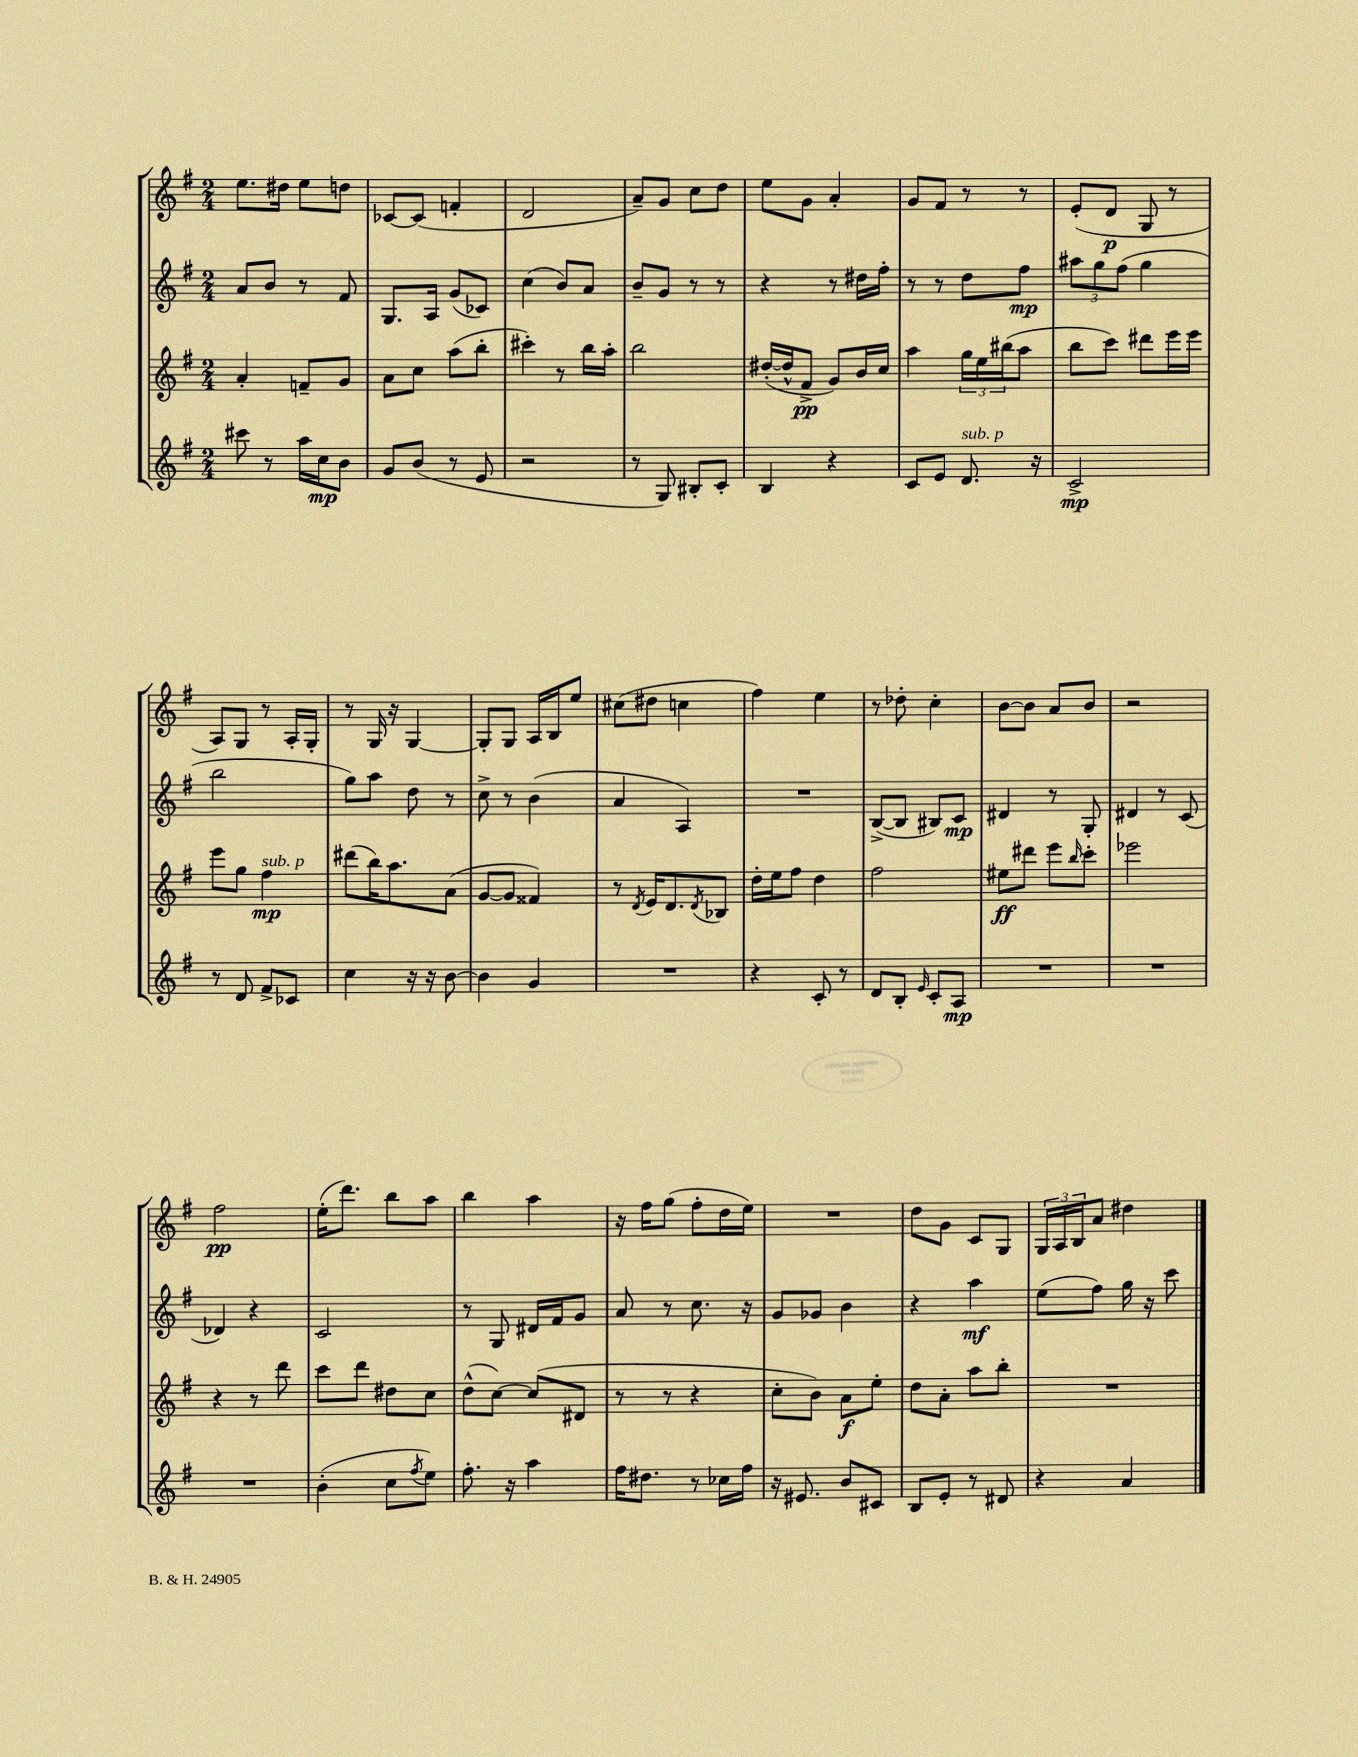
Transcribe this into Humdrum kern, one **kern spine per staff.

**kern	**kern	**kern	**kern
*staff4	*staff3	*staff2	*staff1
*clefG2	*clefG2	*clefG2	*clefG2
*k[f#]	*k[f#]	*k[f#]	*k[f#]
*M2/4	*M2/4	*M2/4	*M2/4
8ccc#\	4a'/	8a/L	8.ee\L
8r	.	8b/J	.
.	.	.	16dd#\Jk
16aa\LL	8f~/L	8r	8ee\L
16cc\J	.	.	.
8b\J	8g/J	8f#/	8dd\J
=	=	=	=
8g/L	8a\L	8.G/L	[8c-/L
(8b/J	8cc\J	.	(8c-/]J
.	.	16A/Jk	.
8r	(8aa\L	(8g/L	4f'/
8e/	8bb'\J	8c-/J)	.
=	=	=	=
2r	4ccc#'\)	(4cc\	2d/
.	8r	8b/L)	.
.	16bb\LL	8a/J	.
.	16aa'\JJ	.	.
=	=	=	=
8r	2bb\	8b~/L	8a~/L)
8G/)	.	8g/J	8g/J
8B#'/L	.	8r	8cc\L
8c'/J	.	8r	8dd\J
=	=	=	=
4B/	([16dd#'/LL	4r	8ee\L
.	16dd#^^/]J	.	.
.	8f#^/J	.	8g\J
4r	8g/L)	8r	4a'/
.	16b/L	16dd#\LL	.
.	16cc/JJ	16ff#'\JJ	.
=	=	=	=
8c/L	4aa\	8r	8g/L
8e/J	.	8r	8f#/J
8.d/	24gg\LL	8dd\L	8r
.	24ee\	.	.
.	(24bb#\J	.	.
.	8aa\J	8ff#\J	8r
16r	.	.	.
=	=	=	=
2c^/	8bb\L	12aa#\L	(8e'/L
.	.	12gg\	.
.	8ccc\J)	.	8d/J
.	.	(12ff#\J	.
.	8ddd#\L	4gg\	8G/
.	16eee\L	.	8r
.	16eee\JJ	.	.
=	=	=	=
8r	8eee\L	2bb\	8A/L)
8d/	8gg\J	.	8G/J
8f#^/L	4ff#\	.	8r
8c-/J	.	.	16A'/LL
.	.	.	16G'/JJ
=	=	=	=
4cc\	(8ddd#\L	8gg\L)	8r
.	16bb\K)	8aa\J	16G/
.	8.aa\	.	16r
16r	.	8dd\	[4G/
16r	.	.	.
[8b\	(8a\J	8r	.
=	=	=	=
4b\]	[8g/L	8cc^\	8G'/]L
.	8g/]J	8r	8G/J
4g/	4f##/)	(4b\	16A/LL
.	.	.	16B/J
.	.	.	8ee/J
=	=	=	=
2r	8r	4a/	(8cc#\L
.	8qd/	.	.
.	16e/LK	.	8dd#\J
.	8.d/	.	.
.	.	4A/)	4cc\
.	8qd/	.	.
.	8B-/J	.	.
=	=	=	=
4r	16dd'\LL	2r	4ff#\)
.	16ee\J	.	.
.	8ff#\J	.	.
8c'/	4dd\	.	4ee\
8r	.	.	.
=	=	=	=
8d/L	2ff#\	([8B^/L	8r
8B'/J	.	8B/]J	8dd-'\
16qqe/	.	.	.
8c'/L	.	8B#/L)	4cc'\
8A/J	.	8c/J	.
=	=	=	=
2r	8ee#\L	4d#/	[8b\L
.	8ddd#\J	.	8b\]J
.	8eee\L	8r	8a/L
.	16qqbb/	.	.
.	8ccc'\J	8G'/	8b/J
=	=	=	=
2r	2eee-\	4d#/	2r
.	.	8r	.
.	.	(8c/	.
=	=	=	=
2r	4r	4d-/)	2ff#\
.	8r	4r	.
.	8ddd\	.	.
=	=	=	=
(4b'\	8ccc\L	2c/	(16ee'\LK
.	.	.	8.ddd\J)
.	8ddd\J	.	.
8cc\L	8dd#\L	.	8bb\L
8qff#/	.	.	.
8ee\J)	8cc\J	.	8aa\J
=	=	=	=
8.ff#'\	(8dd^^\L	8r	4bb\
.	[8cc\J)	8G/	.
16r	.	.	.
4aa\	(8cc/]L	16d#/LL	4aa\
.	.	16f#/J	.
.	8d#/J	8g/J	.
=	=	=	=
16ff#\LK	8r	8a/	16r
8.dd#\J	.	.	16ff#\LK
.	8r	8r	(8gg\J
8r	4r	8.cc\	8ff#'\L
16cc-\LL	.	.	16dd\L
16ff#\JJ	.	16r	16ee\JJ)
=	=	=	=
16r	8cc'\L	8g/L	2r
8.e#/	.	.	.
.	8b\J)	8g-/J	.
8b/L	8a\L	4b\	.
8c#/J	8ee'\J	.	.
=	=	=	=
8B/L	8dd\L	4r	8dd\L
8e'/J	8a'\J	.	8g\J
8r	8aa\L	4aa\	8c/L
8d#/	8bb'\J	.	8G/J
=	=	=	=
4r	2r	(8ee\L	24G/LL
.	.	.	24A/
.	.	.	24B/J
.	.	8ff#\J)	8a/J
4a/	.	16gg\	4dd#\
.	.	16r	.
.	.	8ccc\	.
==	==	==	==
*-	*-	*-	*-
